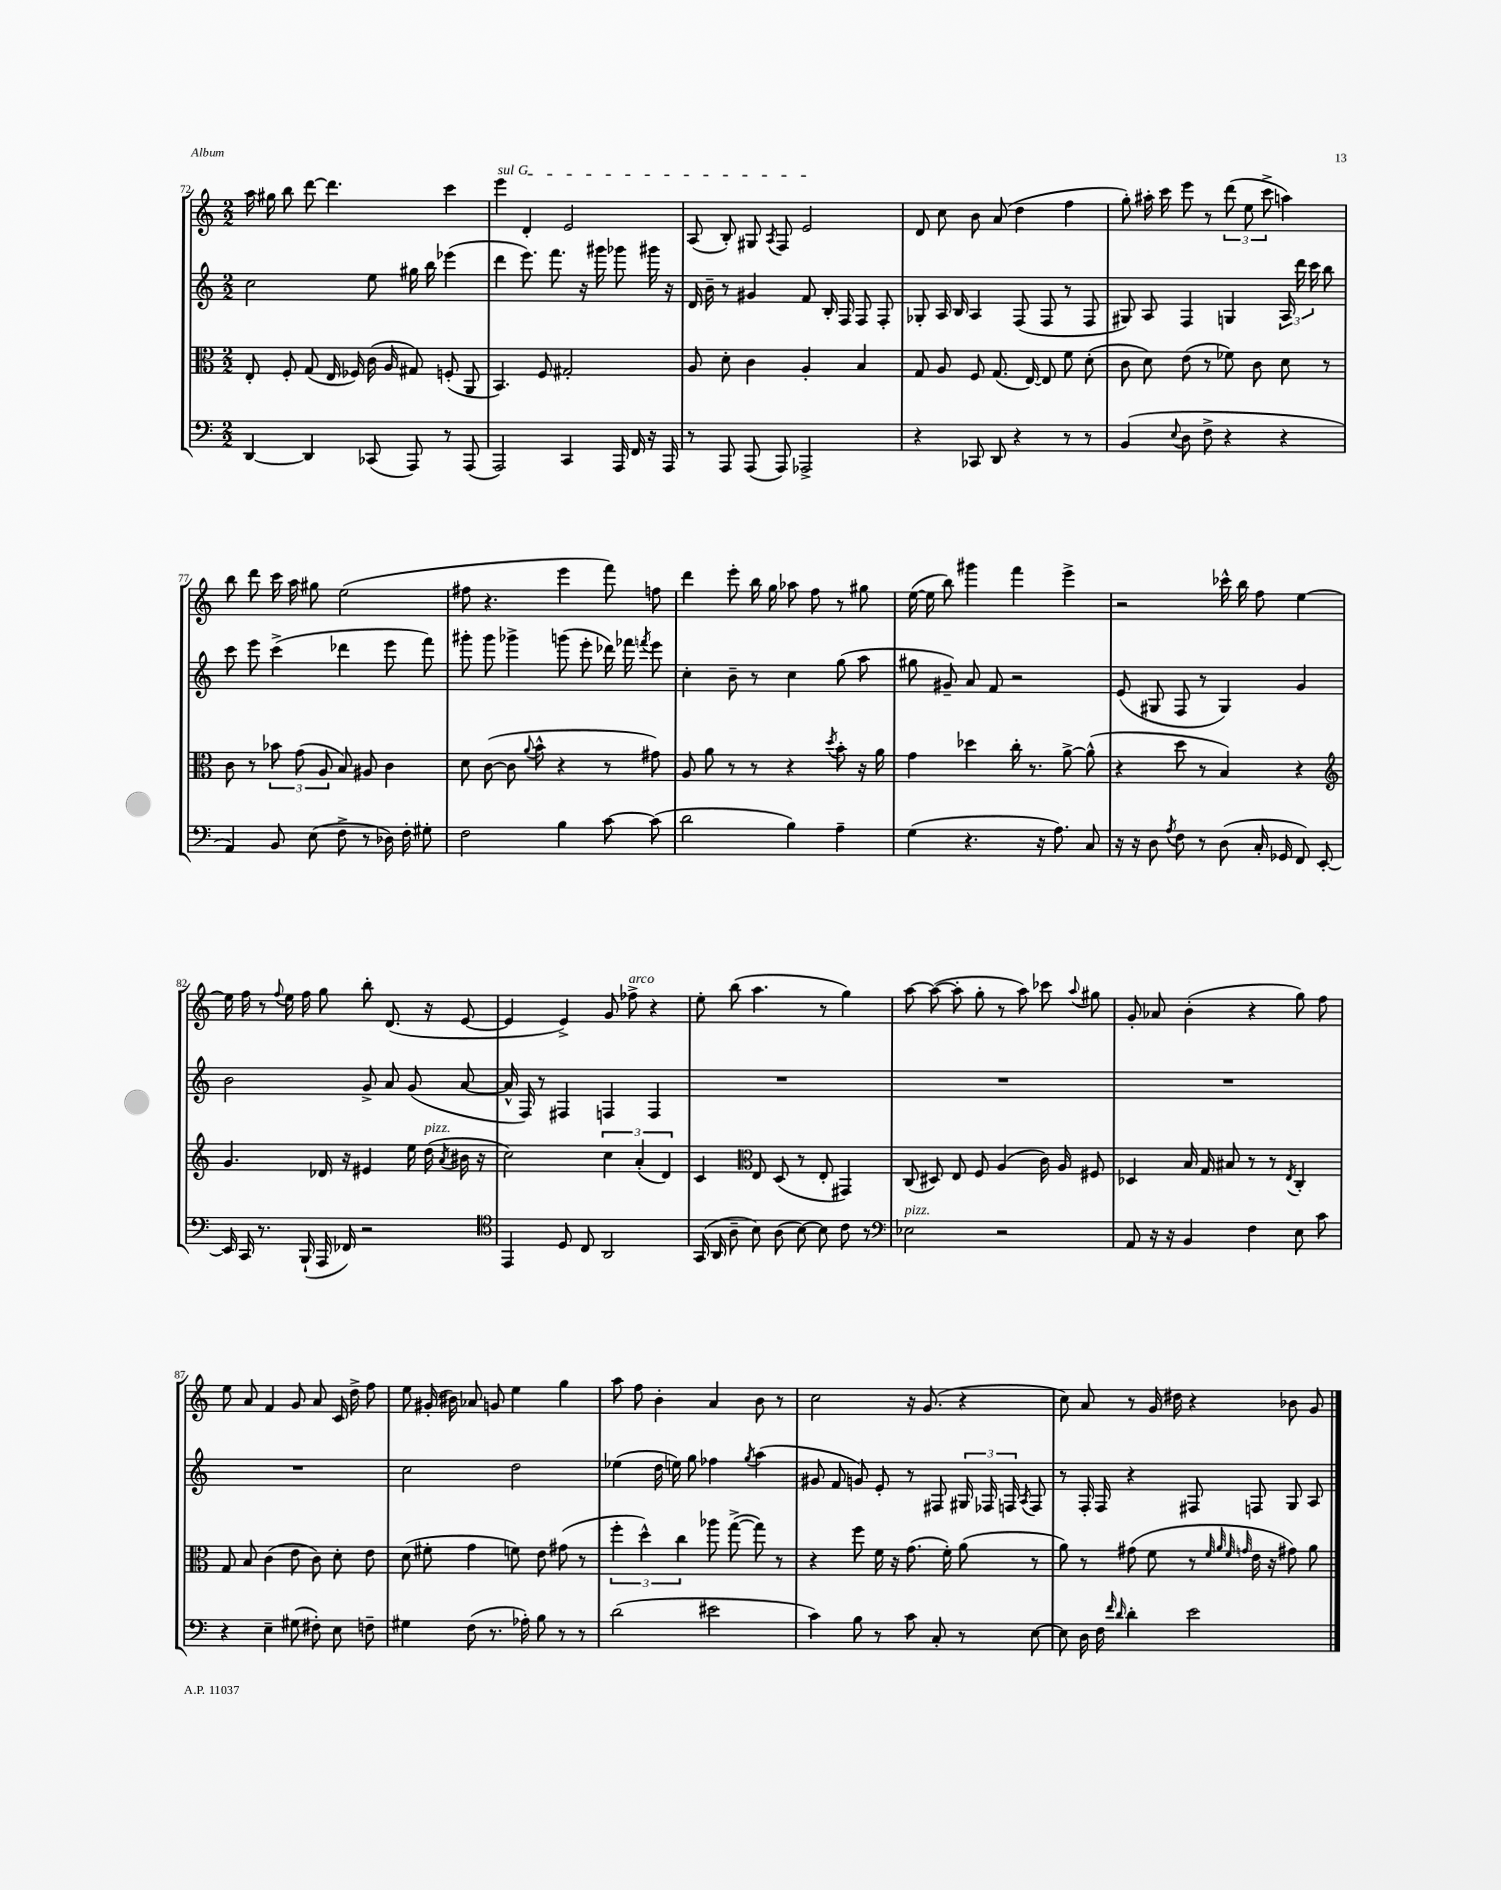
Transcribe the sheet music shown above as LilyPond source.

<<
\new StaffGroup <<
\new Staff = "s0" {
    \clef treble \key c \major \numericTimeSignature \time 2/2
    \autoBeamOff a''16 gis''16 b''8 d'''8~ d'''4. c'''4 |
    \once \override TextSpanner.bound-details.left.text = \markup { \italic "sul G" } e'''4\startTextSpan d'4-. e'2 |
    a8( b8-.) gis8 \acciaccatura { a8 } f8 e'2\stopTextSpan |
    d'8 c''8 b'8 a'8( d''4 f''4 |
    g''8-.) ais''16-. c'''16 e'''8 r8 \tuplet 3/2 { d'''8( e''8 c'''8-> } a''4) |
    b''8 d'''8 c'''16 a''16 gis''8 e''2( |
    fis''8 r4. e'''4 f'''8) f''8 |
    d'''4 e'''8-. b''16 g''16 aes''8 f''8 r8 gis''8 |
    e''16~( e''16 b''8) gis'''4 f'''4 e'''4-> |
    r2 ces'''16-^ b''16 f''8 e''4~ |
    e''16 f''16 r8 \appoggiatura { f''8 } e''16 f''16 g''8 b''8-. d'8.( r16 e'8~ |
    e'4 e'4->) g'8 fes''8->^\markup { \italic "arco" } r4 |
    e''8-. b''8( a''4. r8 g''4) |
    a''8~ a''8~( a''8-. g''8-. r8 a''8) ces'''8 \appoggiatura { a''8 } gis''8 |
    g'8-. aes'8 b'4-.( r4 g''8) f''8 |
    e''8 a'8 f'4 g'8 a'8 c'16 d''16-> f''8 |
    e''8 gis'16-.( bis'16) aes'8 g'8 e''4 g''4 |
    a''8 f''8 b'4-. a'4 b'8 r8 |
    c''2 r16 g'8.( r4 |
    c''8) a'8 r8 g'16 dis''16 r4 bes'8 g'8 \bar "|." |
}
\new Staff = "s1" {
    \clef treble \key c \major \numericTimeSignature \time 2/2
    \autoBeamOff c''2 e''8 gis''16 b''16 ees'''4( |
    d'''4 e'''8.) f'''8. r16 gis'''16 ges'''8 gis'''16 r16 |
    d'16 b'16-- r8 gis'4 f'8 b16-. f16 f8 f8-. |
    ges8-. a16 b16 a4 f8( f8 r8 f8 |
    gis8) a8 f4 g4 \tuplet 3/2 { a16 d'''16 c'''16 } b''8 |
    c'''8 e'''8 c'''4->( des'''4 e'''8 f'''8) |
    gis'''8-. gis'''8 ges'''4-> g'''8( e'''8-. des'''16) fes'''16 \acciaccatura { f'''8 } e'''8 |
    c''4-. b'8-- r8 c''4 g''8( a''8 |
    gis''8 gis'8--) a'8 f'8 r2 |
    e'8( gis8 f8 r8 gis4) g'4 |
    b'2 g'8-> a'8 g'8( a'8~ |
    a'16-^ f16) r8 fis4 f4 f4 |
    R1 |
    R1 |
    R1 |
    R1 |
    c''2 d''2 |
    ees''4( d''16 e''16) g''8 fes''4 \acciaccatura { g''8 } a''4( |
    gis'8 f'8 g'8) e'8-. r8 fis8 \tuplet 3/2 { gis16 fes16 f16 } \acciaccatura { a8 } f8 |
    r8 f16-. f16 r4 fis8 f8 g8 a8 \bar "|." |
}
\new Staff = "s2" {
    \clef alto \key c \major \numericTimeSignature \time 2/2
    \autoBeamOff e8-. f8-. g8( e16 fes16) c'16( a16 gis8) f8-.( a,8 |
    b,4.) f8 gis2-. |
    a8 d'8-. c'4 a4-. b4 |
    g8 a8 f8 g8.( e16~) e8 f'8 d'8-.( |
    c'8 d'8) e'8( r8 fes'8) c'8 d'8 r8 |
    c'8 r8 \tuplet 3/2 { bes'8 g'8( a8 } b8) ais8 c'4 |
    d'8 c'8~( c'8 \appoggiatura { a'8 } b'8-^ r4 r8 gis'8) |
    a8 a'8 r8 r8 r4 \acciaccatura { d''8 } b'8-. r16 a'16 |
    g'4 des''4 c''16-. r8. a'8~-> a'8-^( |
    r4 d''8 r8 b4) r4 |
    \clef treble g'4. des'16 r16 eis'4 e''16 d''16^\markup { \italic "pizz." }( \acciaccatura { a'8 } bis'16 r16 |
    c''2) \tuplet 3/2 { c''4 a'4-.( d'4) } |
    c'4 \clef alto e8 d8( r8 e8-. gis,4) |
    c8( dis8) e8 f8 a4( c'16) a16 fis8 |
    des4 b16 g16 bis8 r8 r8 \acciaccatura { e8 } c4-. |
    g8 b8 c'4( e'8 c'8) d'8-. e'8 |
    d'8( fis'8-. g'4 f'8) e'8 gis'8( r8 |
    \tuplet 3/2 { f''4-. d''4-^) c''4 } aes''8 g''8~->( g''8) r8 |
    r4 f''8 f'16 r16 g'8.( f'16-.) a'8( r8 |
    a'8) r8 gis'8( f'8 r8 \grace { f'32 a'32 f'32 g'32 } e'16 r16 gis'8) a'8 \bar "|." |
}
\new Staff = "s3" {
    \clef bass \key c \major \numericTimeSignature \time 2/2
    \autoBeamOff d,4~ d,4 ces,8( a,,8) r8 a,,8( |
    a,,2) c,4 a,,16 f,16 r16 a,,16 |
    r8 a,,8 a,,8( a,,8) aes,,2-> |
    r4 ces,8 d,8 r4 r8 r8 |
    b,4( \appoggiatura { e8 } d8 f8-> r4 r4 |
    a,4) b,8 e8( f8-> r8 des16) f16-. gis8-. |
    f2 b4 c'8~ c'8( |
    d'2 b4) a4-- |
    g4( r4. r16 a8.) c8 |
    r16 r16 d8 \acciaccatura { a8 } f8 r8 d8( c16-. ges,16 f,8) e,8~-. |
    e,16 c,16 r8. b,,16-!( a,,16 fes,16) r2 |
    \clef tenor e,4 d8 c8 a,2 |
    g,16( a,16 a8-- b8) a8( b8~) b8 c'8 r8 |
    \clef bass ees2^\markup { \italic "pizz." } r2 |
    a,8 r16 r16 b,4 f4 e8 c'8 |
    r4 e4-- gis8( fis8-.) e8 f8-- |
    gis4 f8( r8. aes16-.) b8 r8 r8 |
    d'2( eis'2 |
    c'4) b8 r8 c'8 c8-. r8 e8~ |
    e8 d16 f16 \grace { f'16 d'16 } d'4-. e'2 \bar "|." |
}
>>
>>
\layout { \context { \Score currentBarNumber = #72 } }
